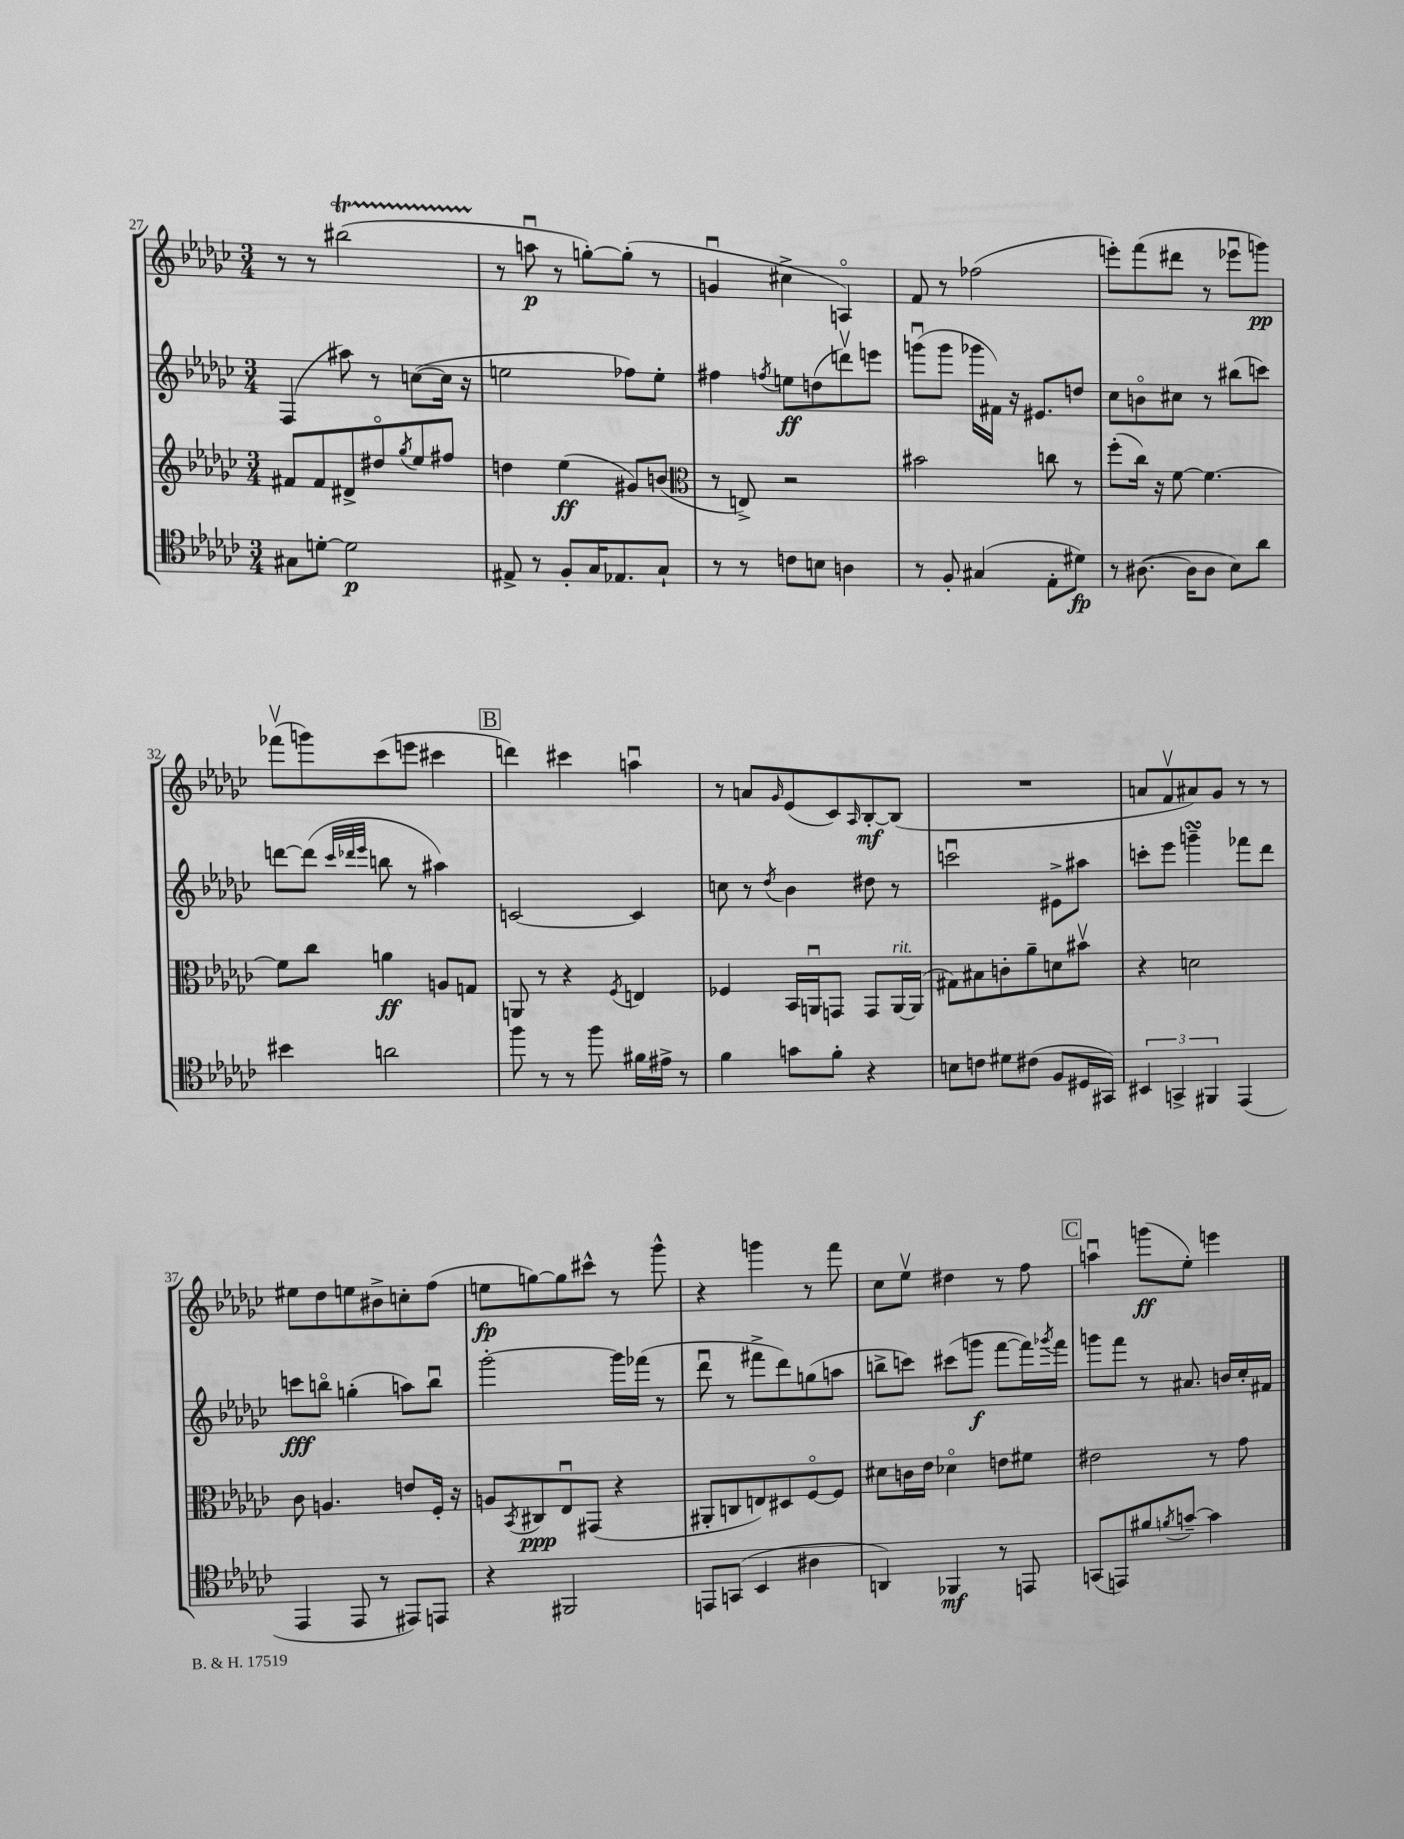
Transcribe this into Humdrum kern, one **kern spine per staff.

**kern	**kern	**kern	**kern
*staff4	*staff3	*staff2	*staff1
*clefC4	*clefG2	*clefG2	*clefG2
*k[b-e-a-d-g-c-]	*k[b-e-a-d-g-c-]	*k[b-e-a-d-g-c-]	*k[b-e-a-d-g-c-]
*M3/4	*M3/4	*M3/4	*M3/4
8G#	8f#	(4F	8r
[8d'	8f#	.	8r
2d]	8d#^	8aa#)	(2bb#
.	8dd#o	8r	.
.	8qgg-	.	.
.	8ee-	([8cc	.
.	8ff#	16cc]	.
.	.	16r	.
=	=	=	=
8E#^	4dd	2ee	8r
8r	.	.	8aau
8F'	(4ee-	.	8r
16G-	.	.	[8gg')
8.E-	.	.	.
.	8g#)	8ff-)	(8gg']
8G-`	(8b	8ee'	8r
=	=	=	=
*	*clefC3	*	*
8r	8r	4ff#	4gu
8r	8E^)	.	.
.	.	8qff	.
8c	2r	8ee	4cc#^
8B	.	(8dd	.
4A	.	8dddv)	4Ao)
.	.	8eee	.
=	=	=	=
8r	2b#	(8gggu	8f
8F'	.	8ggg	8r
(4G#	.	16ggg-	(2ff-
.	.	16f#)	.
.	.	16r	.
.	.	8.e#	.
8E-'	8cc	.	.
8d#)	8r	8dd	.
=	=	=	=
8r	(8ff'	8cc-	8eee')
([8.A#	16cc-)	8bo	(8fff
.	16r	.	.
.	[8f	8cc#	8ddd#
16A#]	.	.	.
8A#	4.f_	8r	8r
8B-)	.	(8bb#	8eee-u
8a-	.	8ccc)	8ggg)
=	=	=	=
4b#	8f]	[8ddd	(8fff-v
.	8cc-	(8ddd]	8ggg)
.	.	32qqccc-	.
.	.	32qqddd-	.
.	.	32qqeee-	.
2a	4a	8bb	(8ccc-
.	.	8r	8eee
.	8A	4aa#)	4ccc#
.	8G	.	.
=	=	=	=
8ff	8AA	[2c	4ddd)
8r	8r	.	.
8r	4r	.	4ccc#
8ff	.	.	.
.	8qF	.	.
16f#	4E	4c]	4aau
16e#^	.	.	.
8r	.	.	.
=	=	=	=
4f	4F-	8cc	8r
.	.	8r	8a
.	.	8qdd-	16qqg-
8g	16BB-	4b-	(8e-
.	16AAu	.	.
8f'	8GG	.	8c-)
.	.	.	16qqA-
4r	8GG	8dd#	[8B-'
.	[16AA	8r	(8B-]
.	(16AA]	.	.
=	=	=	=
8B	8G#)	2cccu	2.r
8c	8B#	.	.
8d#	8c'	.	.
(8c#	8a-~	.	.
8F	8d	8e#^	.
16D#	8b#v	8aa#	.
16GG#)	.	.	.
=	=	=	=
6BB#	4r	8ccc'	8a
.	.	8eee-	8fv
6GG^	.	.	.
.	2d	4ggg~	8a#)
6FF#	.	.	.
.	.	.	8g-
(4EE-	.	8fff-	8r
.	.	8ddd-	8r
=	=	=	=
4EE-	8c-	8ccc	8ee#
.	4.A	8bbo	8dd-
8EE-	.	(4gg'	8ee
8r	.	.	8b#^
8EE#)	8e	8aa)	8cc'
8EE	16F'	8bbu	(8ff
.	16r	.	.
=	=	=	=
4r	8A	[2ggg-'	8ee
.	8qBB-	.	.
.	8C#	.	[8gg)
2FF#	8E-u	.	8gg]
.	(8GG#	.	8ccc#^^
.	4r	16ggg-]	8r
.	.	(16fff-	.
.	.	8r	8ggg-^^
=	=	=	=
8EE	8AA#'	8ddd-u	4r
(8GG	8C	8r	.
4BB-	8E)	8fff#^	4ggg
.	8D#	8ddd-)	.
4A#	[8Fo	(8gg	8r
.	8F]	8aa	8fff
=	=	=	=
4AA)	8d#	8bb^	8cc-
.	16c	8ccc)	8ee-v
.	16e-	.	.
4FF-	4d-o	(8ccc#	4dd#
.	.	8ggg	.
8r	8e	[8fff	8r
8EE	8f#	16fff])	8ff
.	.	8qggg-	.
.	.	16fff	.
=	=	=	=
(8GG	2e#	8ggg	4aau
8EE)	.	8fff	.
8f#	.	8r	(8ggg
8qf	.	.	.
[8g~	.	8.a#	8ee-')
4g]	8r	.	4eee
.	.	16b	.
.	8g-	16cc-'	.
.	.	16f#	.
==	==	==	==
*-	*-	*-	*-
